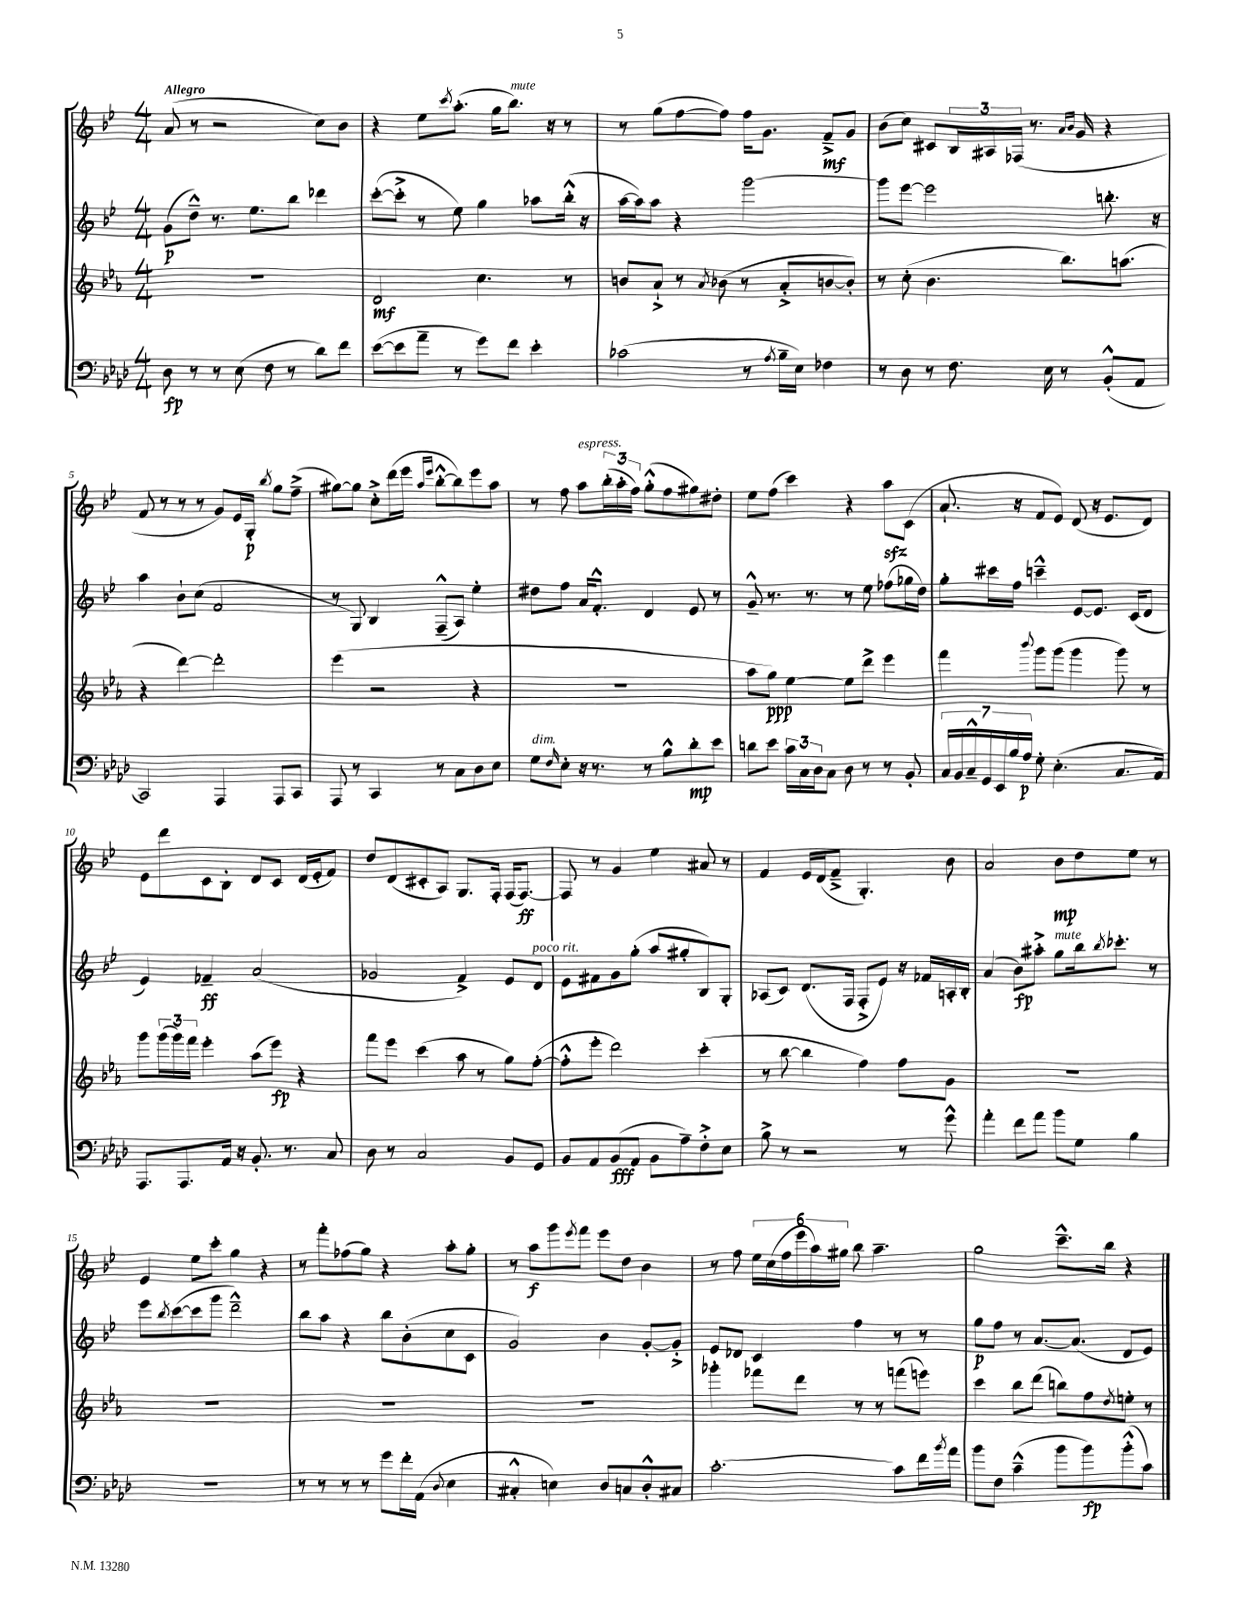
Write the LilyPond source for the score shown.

<<
\new StaffGroup <<
\new Staff = "s0" {
    \clef treble \key bes \major \numericTimeSignature \time 4/4 \tempo "Allegro"
    a'8( r8 r2 c''8) bes'8 |
    r4 ees''8 \acciaccatura { c'''8 } a''8.-.( g''16 bes''8.^\markup { \italic "mute" }) r16 r8 |
    r8 g''8( f''8~ f''8) f''16 g'8. f'8--->\mf g'8 |
    bes'8( c''8) cis'8 \tuplet 3/2 { bes16 ais16 fes16( } r8. \grace { a'16 bes'16 } g'16 r4 |
    f'8 r8 r8 r8 g'8) ees'16 g16-.\p \acciaccatura { bes''8 } g''8 f''8--->( |
    gis''8~) gis''8 c''8-.-> d'''16( ees'''16 \grace { a''16 ees'''16 } bes''8~-.-^ bes''8) ees'''8 a''8 |
    r8 f''8 a''8^\markup { \italic "espress." } \tuplet 3/2 { bes''16-.( a''16-. f''16) } g''8-.-^( f''8 gis''8) dis''8-. |
    ees''8 f''8( c'''4) r4 a''8\sfz c'8( |
    a'8.-! r16 f'8 ees'8) d'8( r16 ees'8. d'8) |
    ees'8 d'''8 c'8 bes8-. d'8 c'8 d'16( ees'16-. f'8) |
    d''8 d'8( cis'8-. a8) g8. f16-. f16( f8.~\ff) |
    f8 r8 g'4 ees''4 ais'8 r8 |
    f'4 ees'16 d'16( f'8---> g4.-.) bes'8 |
    a'2 bes'8\mp d''8 ees''8 r8 |
    ees'4 ees''8 c'''8-. g''4 r4 |
    r8 f'''8-. fes''8( g''8) r4 a''8-. g''8-. |
    r8 a''8\f g'''8 \acciaccatura { ees'''8 } f'''8 ees'''8 d''8 bes'4 |
    r8 f''8 \tuplet 6/4 { ees''16 c''16( f''16 ees'''16 a''16) gis''16 } bes''8 a''4.-- |
    g''2 c'''8.---^ bes''16 r4 \bar "|." |
}
\new Staff = "s1" {
    \clef treble \key bes \major \numericTimeSignature \time 4/4
    g'8\p( d''8---^) r8. ees''8. bes''8 des'''4 |
    c'''8~-.( c'''8-.-> r8 ees''8) g''4 aes''8 bes''16-.-^( r16 |
    a''16~ a''16) a''8 r4 g'''2~ |
    g'''8 ees'''8~ ees'''2 b''8.-. r16 |
    a''4 bes'8-! c''8( f'2 |
    r8 g8) bes4 f8---^( a8) ees''4-. |
    dis''8 f''8 a'16 f'8.-.-^ d'4 ees'8 r8 |
    g'8---^ r8. r8. r8 ees''8 fes''8( ges''16 d''16) |
    g''8-. cis'''16 f''16 c'''4---^ ees'8~ ees'8. c'16( d'8 |
    ees'4) fes'4--\ff a'2( |
    ges'2 f'4->) ees'8 d'8^\markup { \italic "poco rit." } |
    ees'8 fis'8 g'8 g''8-.( a''8 gis''8-. bes8) g8-. |
    aes8( c'8) d'8.( f16 f8-.-> ees'8) r16 fes'16 a16-. bes16-. |
    a'4( bes'8\fp) ais''8-.-> g''8^\markup { \italic "mute" } bes''16 \acciaccatura { bes''8 } ces'''8.-. r8 |
    ees'''8 \acciaccatura { bes''8 } c'''8~( c'''8 g'''8 d'''2---^) |
    bes''8 a''8 r4 bes''8 bes'8-.( c''8 c'8 |
    g'2) bes'4 g'8~-. g'8-.-> |
    ees'8 des'8 c'4 f''4 r8 r8 |
    g''8\p f''8 r8 a'8.~ a'8.( d'8 ees'8) \bar "|." |
}
\new Staff = "s2" {
    \clef treble \key ees \major \numericTimeSignature \time 4/4
    R1 |
    d'2\mf c''4. r8 |
    b'8 aes'8-!-> r8 \acciaccatura { aes'8 } bes'8( r8 aes'8-.-> b'8~ b'8-.) |
    r8 c''8-.( bes'4. bes''8.) a''8.( |
    r4 d'''4~) d'''2-. |
    ees'''4( r2 r4 |
    R1 |
    aes''8 g''8\ppp) ees''4~ ees''8 d'''8-> ees'''4 |
    f'''4 \appoggiatura { bes'''8 } g'''8 g'''8( g'''4 g'''8) r8 |
    g'''8 \tuplet 3/2 { g'''16( g'''16) f'''16 } ees'''4-. aes''8( ees'''8\fp) r4 |
    f'''8 ees'''8 c'''4( aes''8 r8 g''8) f''8~-.( |
    f''8-.-^ ees'''8-. d'''2) c'''4-.( |
    r8 bes''8~ bes''4 f''4) f''8 g'8 |
    R1 |
    R1 |
    R1 |
    R1 |
    ges'''4-. fes'''8 d'''8 r8 r8 f'''8( e'''8) |
    c'''4 bes''8 d'''8( b''8) f''8 \acciaccatura { d''8 } e''8-. r8 \bar "|." |
}
\new Staff = "s3" {
    \clef bass \key aes \major \numericTimeSignature \time 4/4
    des8\fp r8 r8 ees8( f8 r8 des'8) f'8 |
    ees'8~( ees'8 aes'8-- r8 g'8) f'8 ees'4-. |
    ces'2( r8 \acciaccatura { aes8 } bes16-- ees16) fes4 |
    r8 des8 r8 f8. ees16 r8 bes,8-.-^( aes,8 |
    c,2) aes,,4 aes,,8 c,8 |
    aes,,8 r8 c,4 r8 c8 des8 ees8 |
    g8^\markup { \italic "dim." } \grace { f16 } ees8-. r16 r8. r8 bes8-^ des'8-.\mp ees'8 |
    d'8 ees'8 \tuplet 3/2 { c'16 c16 des16 } c8 des8 r8 r8 bes,8-. |
    \tuplet 7/4 { c16 bes,16 c16---^ g,16 ees,16 bes16 aes16\p } g8-. ees4.-.( c8. aes,16) |
    aes,,8. aes,,8. aes,16 r16 bes,8.-. r8. c8 |
    des8 r8 c2 bes,8 g,8 |
    bes,8 aes,8 bes,8\fff( aes,8 bes,8 aes8--) f8-.-> ees8 |
    bes8-> r8 r2 r8 g'8-^ |
    aes'4-. f'8 aes'8 bes'8 g8 bes4 |
    R1 |
    r8 r8 r8 r8 g'8 f'16-. aes,16( \appoggiatura { des8 } ees4 |
    cis4-.-^ e4) des8 c8 des8-.-^ cis8 |
    c'2.~-. c'8 f'16 \acciaccatura { bes'8 } aes'16 |
    bes'8 f8 c'4---^( bes'8 bes'8\fp) bes'8-.-^( c'8) \bar "|." |
}
>>
>>
